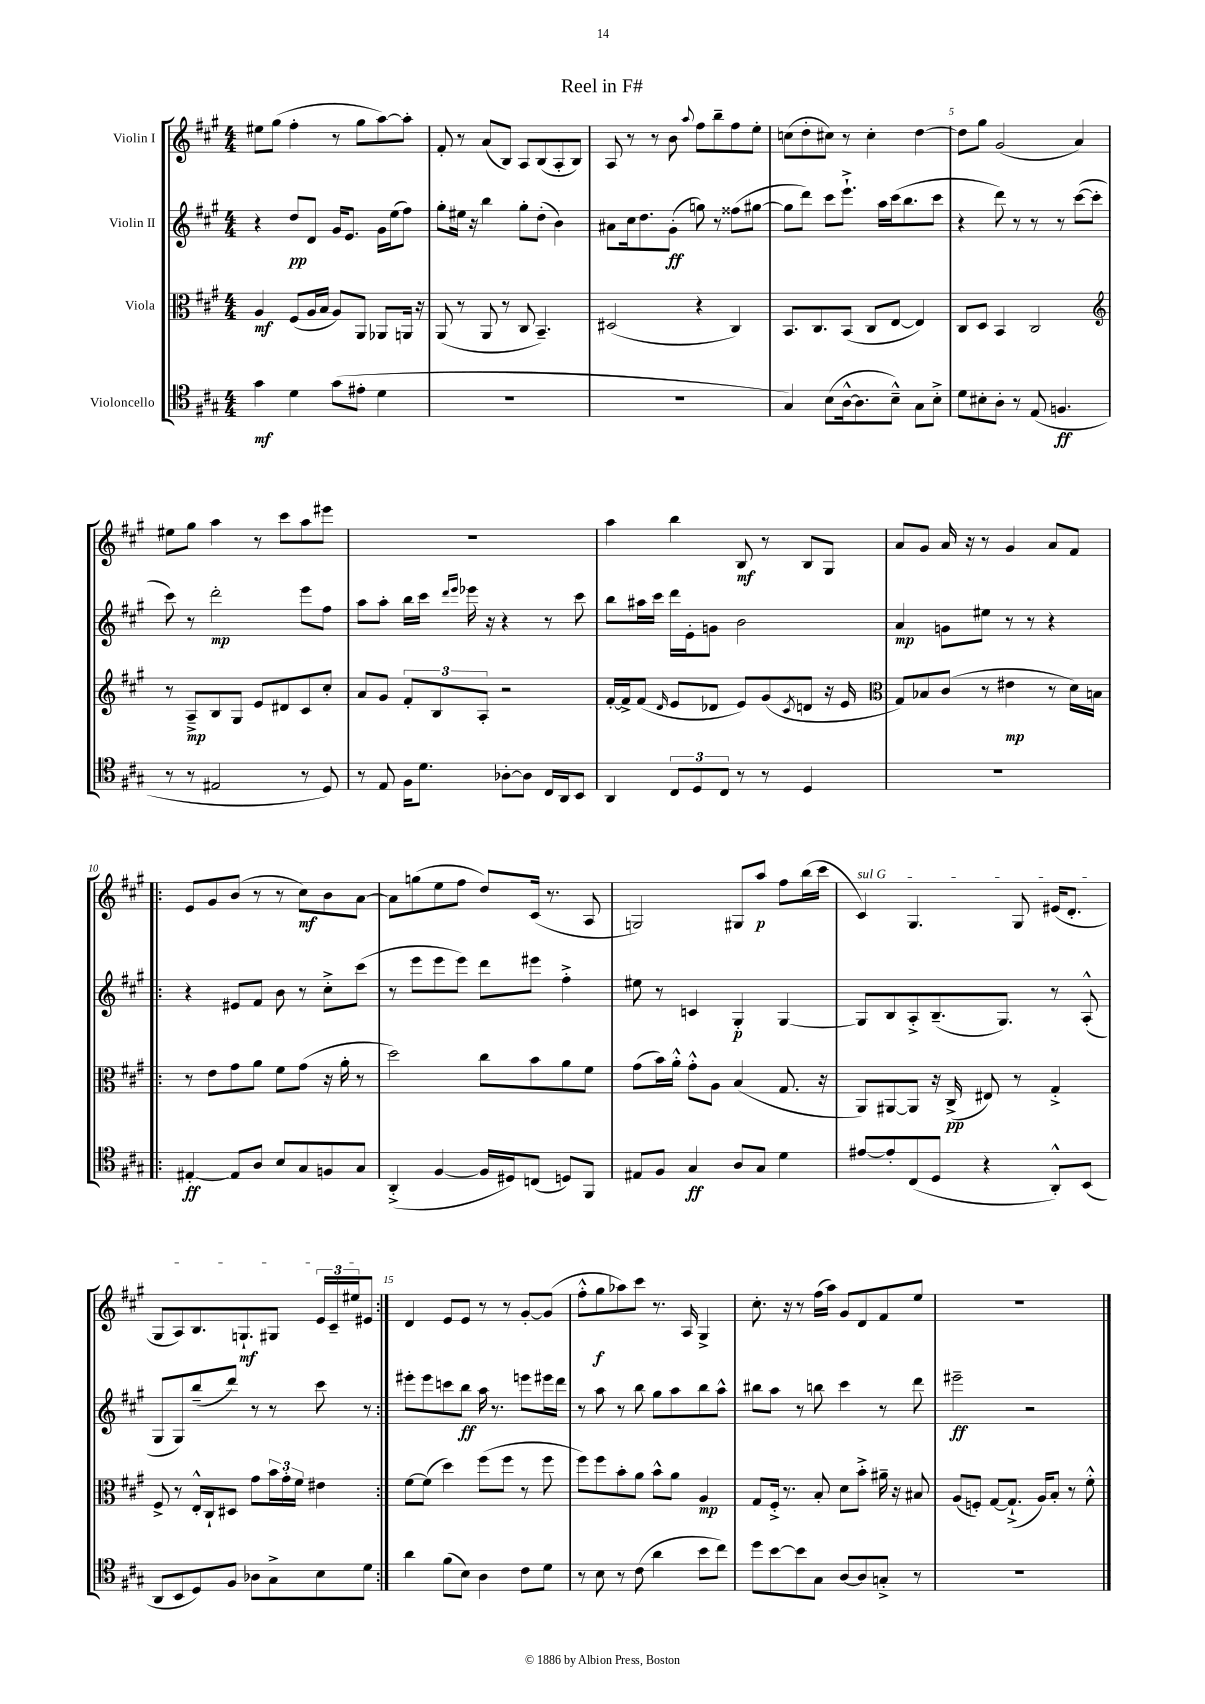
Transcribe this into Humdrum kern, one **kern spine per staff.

**kern	**kern	**kern	**kern
*staff4	*staff3	*staff2	*staff1
*clefC4	*clefC3	*clefG2	*clefG2
*k[f#c#g#]	*k[f#c#g#]	*k[f#c#g#]	*k[f#c#g#]
*M4/4	*M4/4	*M4/4	*M4/4
4g#	4A	4r	8ee#
.	.	.	(8gg#
4d	(8F#	8dd	4ff#'
.	16A	8d	.
.	16B	.	.
(8g#	8A)	16g#	8r
.	.	8.e	.
8e#'	8AA	.	8gg#
4d	8AA-	16g#	[8aa)
.	.	(16ee	.
.	16AA	8ff#)	8aa']
.	16r	.	.
=	=	=	=
1r	(8AA	8gg#'	8f#'
.	8r	16ee#	8r
.	.	16r	.
.	8AA	4bb	(8a
.	8r	.	8B)
.	8C#	8gg#'	8A
.	4.BB~)	(8dd'	(8B
.	.	4b)	8A'
.	.	.	8B)
=	=	=	=
1r	(2D#	8a#	8A
.	.	16cc#	8r
.	.	8.dd	.
.	.	.	8r
.	.	(8g#'	8b
.	.	.	8qqaa
.	4r	8gg)	8ff#
.	.	8r	8bb~
.	4C#)	(8ff##	8ff#
.	.	[8gg#	8ee'
=	=	=	=
4G#)	8.BB	8gg#]	(8cc
.	.	8ddd)	8dd'
.	8.C#	.	.
(8B	.	8ccc#	8cc#)
[16A^^	(8BB	8.eee`^	8r
8.A]	.	.	.
.	8C#	.	4cc#'
.	.	16aa	.
8B~^^)	[8E	(16ccc#	.
.	.	8.bb	.
8G#	4E])	.	[4dd
8B'^	.	8ccc#	.
=	=	=	=
8d	8C#	4r	8dd]
8B#'	8D	.	8gg#
8A'	4BB	8ddd)	(2g#
8r	.	8r	.
(8E	2C#	8r	.
4.F	.	8r	.
.	.	([8ccc#	4a)
.	.	8ccc#']	.
=	=	=	=
*	*clefG2	*	*
8r	8r	8ccc#)	8ee#
8r	8A~^	8r	8gg#
2E#	8B	2ddd'	4aa
.	8G#	.	.
.	8e	.	8r
.	8d#	.	8ccc#
8r	8c#	8eee	8aa
8D)	8cc#'	8ff#	8eee#
=	=	=	=
8r	8a	8aa	1r
8E	8g#	8aa'	.
16F#	12f#'	16bb	.
8.d	.	16ccc#	.
.	12B	.	.
.	.	16qqddd	.
.	.	16qqeee	.
.	.	16eee-	.
.	12A'	.	.
.	.	16r	.
[8A-'	2r	4r	.
8A-]	.	.	.
16C#	.	8r	.
16AA	.	.	.
8BB	.	8ccc#	.
=	=	=	=
4AA	[16f#'	8bb	4aa
.	16f#^]	.	.
.	(8f#	16aa#	.
.	.	16ccc#	.
.	16qqd	.	.
12C#	8e	16ddd	4bb
.	.	16e'	.
12D	.	.	.
.	8d-	8g	.
12C#	.	.	.
8r	8e)	2b	8B
8r	(8g#	.	8r
.	8qc#	.	.
4D	8d	.	8B
.	16r	.	8G#
.	16e	.	.
=	=	=	=
*	*clefC3	*	*
1r	8G#)	4a	8a
.	8B-	.	8g#
.	(8c#	8g	16a
.	.	.	16r
.	8r	8ee#	8r
.	4e#	8r	4g#
.	.	8r	.
.	8r	4r	8a
.	16d)	.	8f#
.	16B	.	.
=!|:	=!|:	=!|:	=!|:
[4E#'	8r	4r	8e
.	8e	.	8g#
8E#]	8g#	8e#	(8b
8A	8a	8f#	8r
8B	8f#	8b	8r
8G#	(8g#	8r	8cc#)
8F	16r	8cc#'^	8b
.	16a'	.	.
8G#	8r	(8ccc#	[8a
=	=	=	=
(4AA'^	2dd)	8r	8a]
.	.	8eee	(8gg
[4F#	.	8eee	8ee
.	.	8eee)	8ff#
16F#]	8cc#	8ddd	8dd)
16D#)	.	.	.
(8C	8b	8eee#	(16c#
.	.	.	8.r
8D)	8a	4ff#'^	.
8FF#	8f#	.	8A
=	=	=	=
8E#	(8g#	8ee#	2G)
8F#	16b)	8r	.
.	16a'^^	.	.
4G#	8g#'^^	4c	.
.	8A	.	.
8A	(4B	4G#'	8G#
8G#	.	.	8aa
4d	8.G#	[4G#	8ff#
.	.	.	(16bb
.	16r	.	16ccc#
=	=	=	=
[8e#	8AA)	8G#]	4c#)
8e#']	[8AA#	8B	.
(8C#	8AA#]	8A'^	4.G#
8D	16r	(8.B~	.
.	(16C#^	.	.
4r	8E#)	.	.
.	.	8.G#)	.
.	8r	.	8G#
8AA'^^)	4G#'^	8r	(16e#
.	.	.	8.d'
(8BB	.	(8A'^^	.
=	=	=	=
8AA	8F#^	8G#	8G#
8BB	8r	8G#)	8A)
8D)	16E'^^	(8bb~	8.B
.	16C#`	.	.
8F#	8D#	8ddd)	.
.	.	.	8.G`
8A-	8g#	8r	.
8G#^	24b	8r	8G#
.	24g#'	.	.
.	24f#	.	.
8B	4e#	8ccc#	24e
.	.	.	24c#~
.	.	.	24ee#
8d	.	8r	8e#
=:|!	=:|!	=:|!	=:|!
4a	[8f#	8eee#'	4d
.	(8f#]	8eee#	.
(8f#	4dd)	8ccc	8e
8B)	.	8bb	8e
4A	(8ff#	16aa	8r
.	.	8.r	.
.	8ff#	.	8r
8c#	8r	8eee	[8g#'
8d	8ff#	16eee#	(8g#]
.	.	16ddd	.
=	=	=	=
8r	8ff#)	8r	8ff#'^^
8B	8ff#	8aa	8gg#
8r	8b'	8r	8aa-)
(8c#	8a	8bb	8ccc#
4a	8b^^	8gg#	8.r
.	8a	8aa	.
.	.	.	16A
8b	4A	8bb	4G#^
8cc#)	.	8aa^^	.
=	=	=	=
8dd	8G#	8bb#	8.cc#'
[8b	16F#'^	8aa	.
.	8.r	.	16r
8b]	.	8r	8r
8G#	8B'	8bb	(16ff#
.	.	.	16aa)
[8A	8d	4ccc#	8g#
8A]	8b'^	.	8d
8G'^	16a#~	8r	8f#
.	16r	.	.
8r	8B#	8ddd	8ee
=	=	=	=
1r	(8A	2eee#~	1r
.	8F')	.	.
.	[8G#	.	.
.	(8.G#`^]	.	.
.	.	2r	.
.	16A)	.	.
.	8B'	.	.
.	8r	.	.
.	8f#'^^	.	.
==	==	==	==
*-	*-	*-	*-
